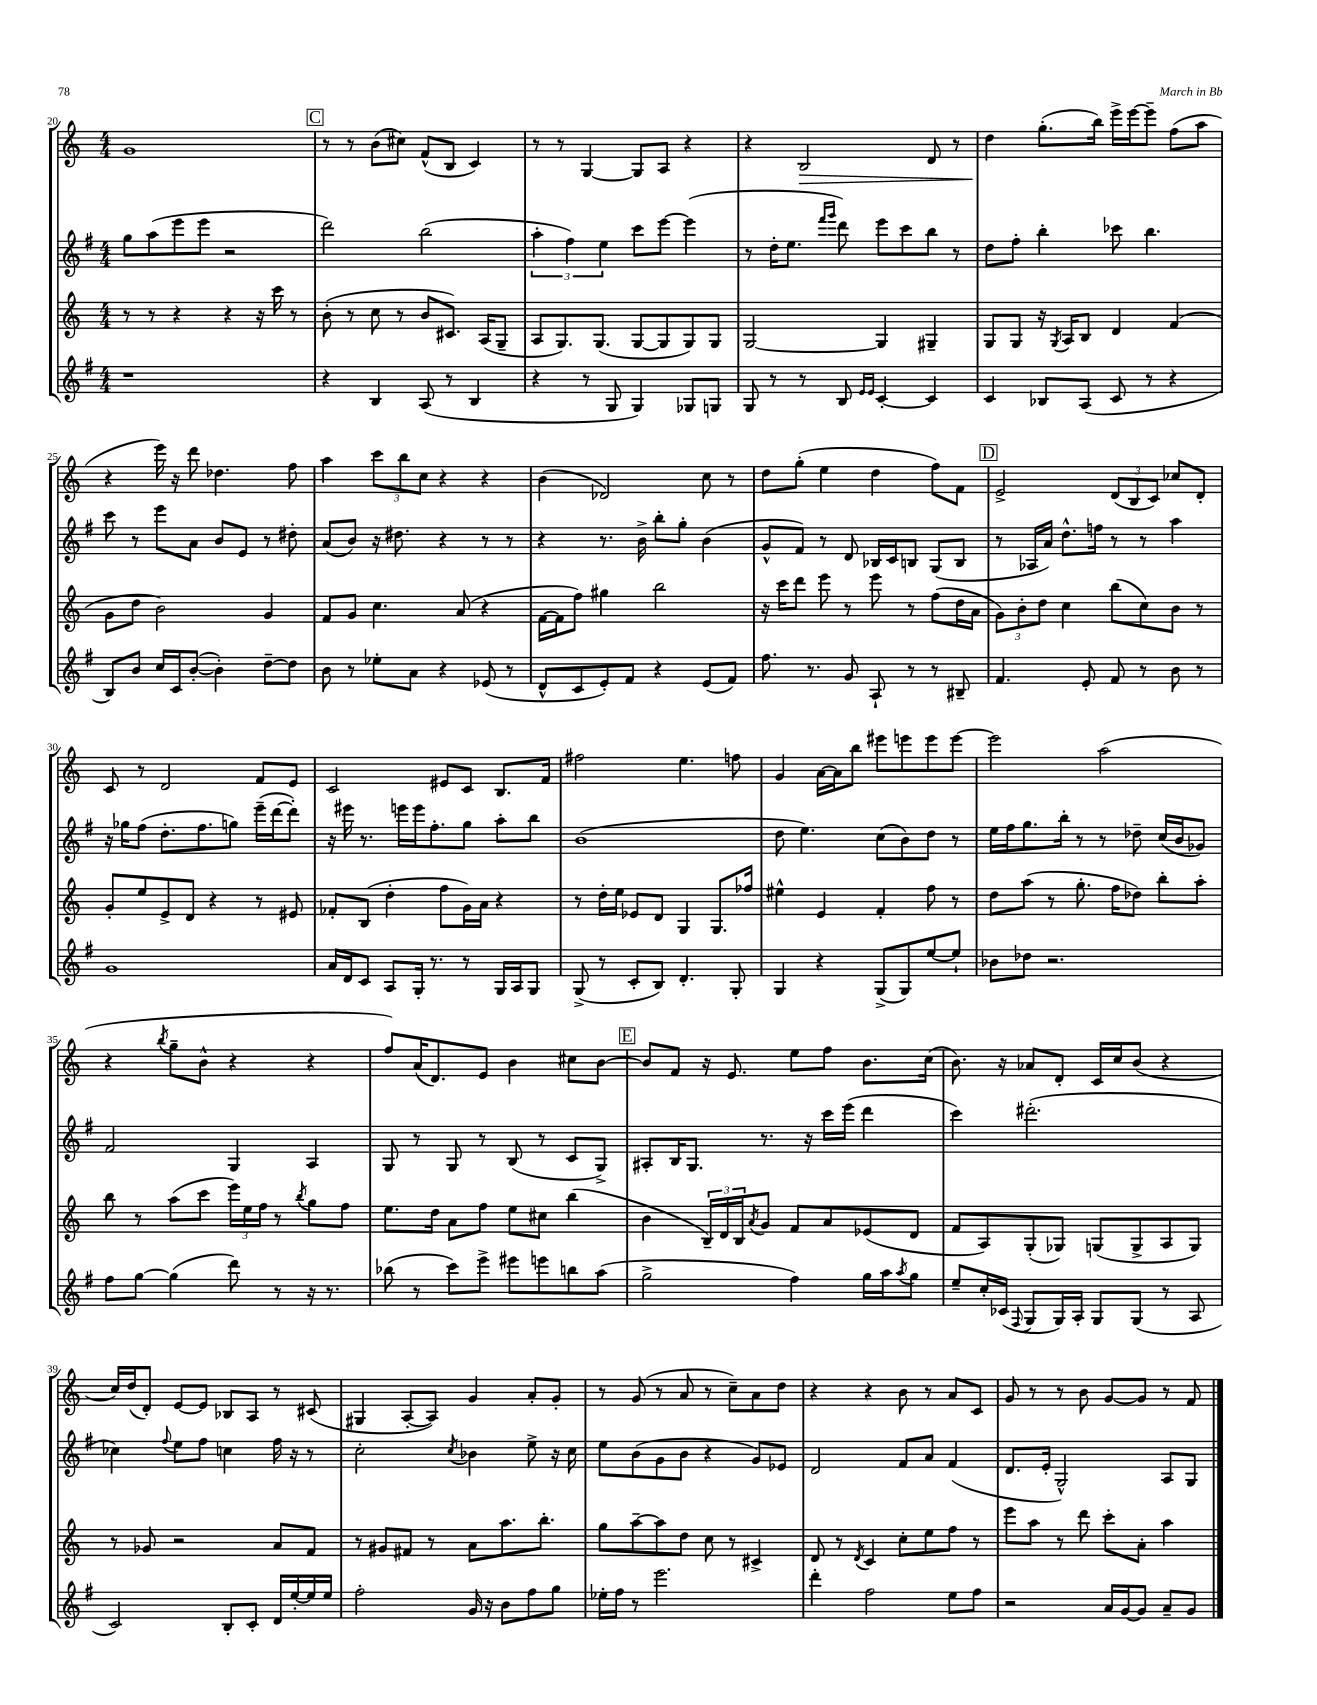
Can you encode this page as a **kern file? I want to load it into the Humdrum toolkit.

**kern	**kern	**kern	**kern
*staff4	*staff3	*staff2	*staff1
*clefG2	*clefG2	*clefG2	*clefG2
*k[f#]	*k[]	*k[f#]	*k[]
*M4/4	*M4/4	*M4/4	*M4/4
1r	8r	8gg	1g
.	8r	(8aa	.
.	4r	8eee	.
.	.	8eee	.
.	4r	2r	.
.	16r	.	.
.	16ccc	.	.
.	8r	.	.
=	=	=	=
4r	(8b'	2ddd)	8r
.	8r	.	8r
4B	8cc	.	(8b
.	8r	.	8cc#)
(8A	8b	(2bb	(8f^^
8r	8.c#)	.	8B
4B	.	.	4c)
.	(16A	.	.
.	8G~	.	.
=	=	=	=
4r	8A	6aa'	8r
.	8.G)	.	8r
.	.	6ff#)	.
8r	.	.	[4G
.	(8.G	.	.
.	.	6ee	.
8G	.	.	.
4G)	[8G	8ccc	8G]
.	8G]	[8eee	8A
8G-	8G)	(4eee]	4r
8G	8G	.	.
=	=	=	=
8G	[2G	8r	4r
8r	.	16dd'	.
.	.	8.ee	.
8r	.	.	2B
.	.	16qqfff#	.
.	.	16qqggg	.
8B	.	8ddd)	.
16qqe	.	.	.
16qqe	.	.	.
[4c'	4G]	8eee	.
.	.	8ccc	.
4c]	4G#~	8bb	8d
.	.	8r	8r
=	=	=	=
4c	8G	8dd	4dd
.	8G	8ff#'	.
8B-	16r	4bb'	(8.gg'
.	8qG	.	.
.	16A	.	.
(8A	8B	.	.
.	.	.	16bb)
8c	4d	8ccc-	16eee^
.	.	.	[16eee
8r	.	4.bb	8eee~]
4r	(4f	.	(8ff
.	.	.	8aa
=	=	=	=
8B)	8g	8ccc	4r
8b	8dd	8r	.
16cc	2b)	8eee	16eee)
16c	.	.	16r
([8b'	.	8a	8ddd
4b'])	.	8b	4.dd-
.	.	8e	.
[8dd~	4g	8r	.
8dd]	.	8dd#'	8ff
=	=	=	=
8b	8f	(8a	4aa
8r	8g	8b)	.
8ee-'	4.cc	16r	12ccc
.	.	8.dd#	.
.	.	.	12bb
8a	.	.	.
.	.	.	12cc
4r	.	4r	4r
.	(8a	.	.
(8e-	4r	8r	4r
8r	.	8r	.
=	=	=	=
8d^^	[16f	4r	(4b
.	16f]	.	.
8c	8ff)	.	.
8e')	4gg#	8.r	2d-)
8f#	.	.	.
.	.	16b^	.
4r	2bb	8bb'	.
.	.	8gg'	.
(8e	.	(4b	8cc
8f#)	.	.	8r
=	=	=	=
8.ff#	16r	8g^^	8dd
.	16ccc	.	.
.	8ddd	8f#)	(8gg'
8.r	.	.	.
.	8eee	8r	4ee
8g	8r	8d	.
8A`	8eee	16B-	4dd
.	.	16c	.
8r	8r	8B	.
8r	(8ff	(8G	8ff)
8B#~	16dd	8B	8f
.	16a	.	.
=	=	=	=
4.f#	12g)	8r	2e^
.	12b'	.	.
.	.	16A-	.
.	12dd	.	.
.	.	16a)	.
.	4cc	8.dd^^	.
8e'	.	.	.
.	.	16ff	.
8f#	(8bb	8r	(12d
.	.	.	12B
8r	8cc)	8r	.
.	.	.	12c)
8b	8b	4aa	8cc-
8r	8r	.	8d'
=	=	=	=
1g	8g'	16r	8c
.	.	16gg-	.
.	8ee	(8ff#	8r
.	8e^	8.dd'	2d
.	8d	.	.
.	.	8.ff#	.
.	4r	.	.
.	.	8gg)	.
.	8r	(16eee~	8f
.	.	[16ddd	.
.	8e#	8ddd'])	8e
=	=	=	=
16a	8f-'	16r	2c
16d	.	16eee#	.
8c	(8B	8.r	.
8A	4dd'	.	.
.	.	16eee	.
16G'	.	16eee	.
8.r	.	8.ff#'	.
.	8ff	.	8e#
8r	16g)	8gg	8c
.	16a	.	.
16G	4r	8aa'	8.B
16A	.	.	.
8G	.	8bb	.
.	.	.	16f
=	=	=	=
(8G^	8r	(1b	2ff#
8r	16dd'	.	.
.	16ee	.	.
8c'	8e-	.	.
8B)	8d	.	.
4.d'	4G	.	4.ee
.	8.G	.	.
8G'	.	.	8ff
.	16ff-	.	.
=	=	=	=
4G	4ee#^^	8dd	4g
.	.	4.ee)	.
4r	4e	.	[16a
.	.	.	16a]
.	.	.	8bb
(8G^	4f'	(8cc	8eee#
8G)	.	8b)	8eee
[8ee	8ff	8dd	8eee
8ee`]	8r	8r	[8eee
=	=	=	=
8b-	8dd	16ee	2eee]
.	.	16ff#	.
8dd-	(8aa	8.gg	.
2.r	8r	.	.
.	.	16bb'	.
.	8.gg'	8r	.
.	.	8r	(2aa
.	16ff	.	.
.	8dd-)	8dd-~	.
.	8bb'	(16cc	.
.	.	16b	.
.	8aa'	8g-)	.
=	=	=	=
8ff#	8bb	2f#	4r
[8gg	8r	.	.
.	.	.	8qbb
(4gg]	(8aa	.	8gg~
.	8ccc	.	8b^^
8ddd)	24eee)	4G	4r
.	24ee	.	.
.	24ff	.	.
8r	8r	.	.
.	8qbb	.	.
16r	8gg	4A	4r
8.r	.	.	.
.	8ff	.	.
=	=	=	=
(8bb-	8.ee	8G	8ff)
8r	.	8r	(16a
.	16dd	.	8.d)
8ccc)	8a	8G	.
8eee^	8ff	8r	8e
8eee#	8ee	(8B	4b
8eee	8cc#	8r	.
8bb	(4bb	8c	8cc#
(8aa	.	8G^)	[8b
=	=	=	=
2gg^	4b	8A#'	8b]
.	.	16B	8f
.	.	8.G	.
.	24B~)	.	16r
.	24d	.	.
.	.	.	8.e
.	24B	.	.
.	8qa	.	.
.	8g	8.r	.
4ff#)	8f	.	8ee
.	.	16r	.
.	8a	16ccc	8ff
.	.	(16eee	.
16gg	(8e-	4ddd	8.b
16aa	.	.	.
8qaa	.	.	.
8gg	8d	.	.
.	.	.	(16cc
=	=	=	=
8ee~	8f	4ccc)	8.b)
16cc'	8A)	.	.
(16c-	.	.	16r
8qqF#	.	.	.
8G	(8G'	(2.ddd#'	8a-
16G)	8G-)	.	8d'
16A'	.	.	.
8G	(8G	.	16c
.	.	.	16cc
(8G	8G^	.	(8b
8r	8A	.	4r
8A	8G)	.	.
=	=	=	=
2c)	8r	4cc-)	16cc)
.	.	.	(16dd
.	8g-	.	8d')
.	.	8qqff#	.
.	2r	8ee	[8e
.	.	8ff#	8e]
8B'	.	4cc	8B-
8c'	.	.	8A
16d	8a	16ff#	8r
[16ee'	.	16r	.
16ee]	8f	8r	(8c#
16ee	.	.	.
=	=	=	=
2ff#'	8r	2cc'	4G#
.	8g#	.	.
.	8f#	.	[8A'
.	8r	.	8A])
.	.	8qcc	.
16g	8a	4b-	4g
16r	.	.	.
8b	8.aa	.	.
8ff#	.	8ee^	8a'
.	8.bb'	.	.
8gg	.	16r	8g'
.	.	16cc	.
=	=	=	=
16ee-'	8gg	8ee	8r
16ff#	.	.	.
8r	[8aa~	(8b	(8g
2.eee	8aa]	8g	8r
.	8dd	8b	8a
.	8cc	4r	8r
.	8r	.	8cc~)
.	4c#^	8g)	8a
.	.	8e-	8dd
=	=	=	=
4ddd'	8d	2d	4r
.	8r	.	.
.	8qd	.	.
2ff#	4c	.	4r
.	8cc'	8f#	8b
.	8ee	8a	8r
8ee	8ff	(4f#	8a
8ff#	8r	.	8c
=	=	=	=
2r	8eee	8.d	8g
.	8aa	.	8r
.	.	16e'	.
.	8r	2G^^)	8r
.	8ddd	.	8b
16a	8ccc'	.	[8g
[16g	.	.	.
8g]	8a'	.	8g]
8a~	4aa	8A	8r
8g	.	8G	8f
==	==	==	==
*-	*-	*-	*-
